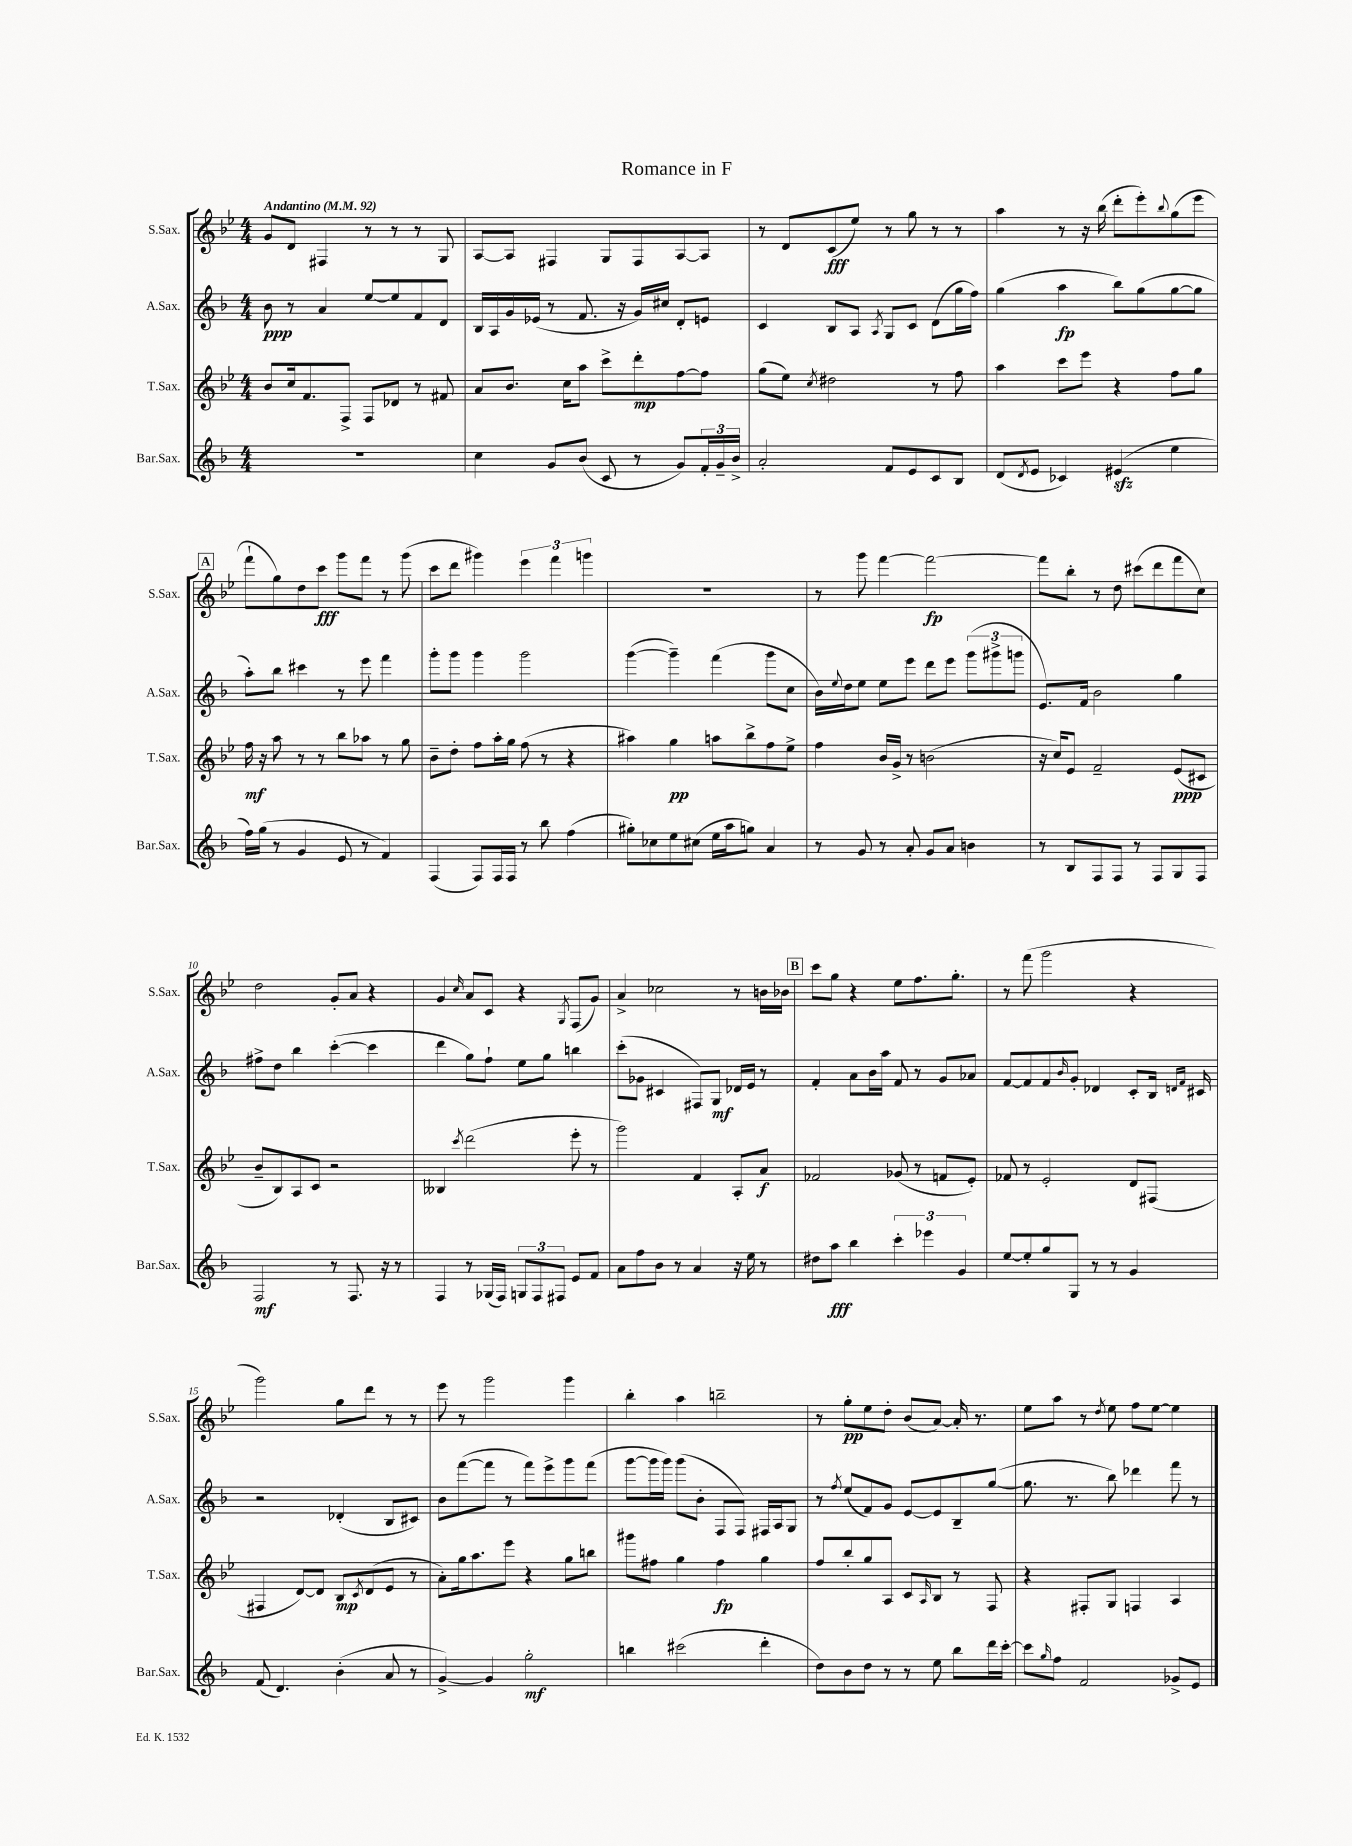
\header { title = "Romance in F" }
<<
\new StaffGroup <<
\new Staff = "s0" \with { instrumentName = "S.Sax." shortInstrumentName = "S.Sax." } {
    \clef treble \key bes \major \numericTimeSignature \time 4/4 \tempo "Andantino" 4 = 92
    g'8 d'8 fis4 r8 r8 r8 g8 |
    a8~ a8 fis4 g8 fis8 a8~ a8 |
    r8 d'8 c'8\fff( ees''8) r8 g''8 r8 r8 |
    a''4 r8 r16 bes''16( d'''8-. ees'''8-.) \appoggiatura { bes''8 } g''8( ees'''8 |
    \mark \markup { \box "A" } f'''8-! g''8) d''8 c'''8\fff g'''8 f'''8 r8 g'''8( |
    c'''8 d'''8 gis'''4) \tuplet 3/2 { ees'''4 f'''4 g'''4 } |
    R1 |
    r8 g'''8 f'''4~ f'''2~\fp |
    f'''8 bes''8-. r8 d''8 cis'''8( d'''8 f'''8 c''8) |
    d''2 g'8-. a'8 r4 |
    g'4 \grace { c''16 } a'8 c'8 r4 \acciaccatura { g8 } f8( g'8) |
    a'4-> ces''2 r8 b'16 bes'16 |
    \mark \markup { \box "B" } c'''8 g''8 r4 ees''8 f''8. g''8.-. |
    r8 f'''8( g'''2 r4 |
    g'''2) g''8 d'''8 r8 r8 |
    ees'''8 r8 g'''2 g'''4 |
    bes''4-. a''4 b''2-- |
    r8 g''8-.\pp ees''8 d''8-. bes'8( a'8~) a'16-. r8. |
    ees''8 a''8 r8 \acciaccatura { d''8 } ees''8 f''8 ees''8~ ees''4 \bar "|." |
}
\new Staff = "s1" \with { instrumentName = "A.Sax." shortInstrumentName = "A.Sax." } {
    \clef treble \key f \major \numericTimeSignature \time 4/4
    bes'8\ppp r8 a'4 e''8~ e''8 f'8 d'8 |
    bes16 a16 g'16 ees'16( r8 f'8. r16 g'16) cis''16 d'8-. e'8 |
    c'4 bes8 a8 \acciaccatura { a8 } g8 c'8 d'8( g''16 f''16) |
    g''4( a''4\fp bes''8) g''8( g''8~ g''8 |
    \mark \markup { \box "A" } a''8-.) bes''8 cis'''4 r8 e'''8 f'''4 |
    g'''8-. g'''8 g'''4 g'''2 |
    g'''4~( g'''4--) f'''4( g'''8 c''8 |
    bes'16) \appoggiatura { e''8 } d''16 e''8 e''8 e'''8 d'''8 e'''8 \tuplet 3/2 { g'''8( gis'''8-> g'''8 } |
    e'8.) f'16 bes'2 g''4 |
    fis''8-> d''8 bes''4 c'''4~-.( c'''4 |
    d'''4 g''8) f''8-! e''8 g''8 b''4 |
    c'''8-.( ges'8 cis'4 fis8) g8\mf des'16 e'16 r8 |
    \mark \markup { \box "B" } f'4-. a'8 bes'16 a''16 f'8 r8 g'8 aes'8 |
    f'8~ f'8 f'8 \grace { bes'16 } g'8-. des'4 c'8-. bes16 \grace { d'16 f'16 } cis'16 |
    r2 des'4-.( bes8 cis'8) |
    bes'8 f'''8~( f'''8 r8 f'''8) e'''8-> g'''8 f'''8( |
    g'''8~ g'''16 g'''16) g'''8( bes'8-. f8 f8) fis16 a16 g8 |
    r8 \acciaccatura { f''8 } e''8( f'8) g'8 e'8~ e'8 bes8-- g''8~( |
    g''8. r8. bes''8) des'''4 f'''8 r8 \bar "|." |
}
\new Staff = "s2" \with { instrumentName = "T.Sax." shortInstrumentName = "T.Sax." } {
    \clef treble \key bes \major \numericTimeSignature \time 4/4
    bes'8 c''16 f'8. f8-> f8 des'8 r8 fis'8 |
    a'8 bes'8. c''16 a''8 c'''8-> d'''8-.\mp f''8~ f''8 |
    g''8( ees''8) \acciaccatura { c''8 } dis''2 r8 f''8 |
    a''4 c'''8 ees'''8 r4 f''8 g''8 |
    \mark \markup { \box "A" } f''16\mf r16 a''8 r8 r8 bes''8 aes''8 r8 g''8 |
    bes'8-- d''8-. f''8 a''16-. g''16 f''8( r8 r4 |
    ais''4) g''4\pp a''8 bes''8-> f''8 ees''8-> |
    f''4 bes'16 g'16-> r8 b'2( |
    r16 c''16) ees'8 f'2-- ees'8\ppp( cis'8 |
    bes'8-- bes8) a8 c'8 r2 |
    beses4 \acciaccatura { c'''8 } d'''2( ees'''8-. r8 |
    g'''2) f'4 a8-. a'8\f |
    \mark \markup { \box "B" } fes'2 ges'8( r8 f'8 ees'8-.) |
    fes'8 r8 ees'2-. d'8 fis8( |
    fis4 d'8~) d'8 bes8\mp \acciaccatura { c'8 } d'8( ees'8 r8 |
    a'8-.) g''16 a''8. ees'''8 r4 g''8 b''8 |
    gis'''8 fis''8 g''4 fis''4\fp g''4 |
    f''8 bes''8-. g''8 a8 c'8 \grace { a16 } bes8 r8 f8 |
    r4 fis8-. g8 f4 a4 \bar "|." |
}
\new Staff = "s3" \with { instrumentName = "Bar.Sax." shortInstrumentName = "Bar.Sax." } {
    \clef treble \key f \major \numericTimeSignature \time 4/4
    R1 |
    c''4 g'8 bes'8( c'8 r8 g'8) \tuplet 3/2 { f'16-. g'16-- bes'16-> } |
    a'2-. f'8 e'8 c'8 bes8 |
    d'8( \acciaccatura { d'8 } e'8 ces'4) eis'4\sfz( e''4 |
    \mark \markup { \box "A" } f''16) g''16( r8 g'4 e'8 r8 f'4) |
    f4( f8) f16 f16 r8 bes''8 f''4( |
    gis''8-.) ces''8 e''8 cis''8( e''16 a''16 g''8) a'4 |
    r8 g'8 r8 a'8-. g'8 a'8 b'4 |
    r8 bes8 f8 f8 r8 f8 g8 f8 |
    f2\mf r8 f8. r16 r8 |
    f4 r8 ges16( f16) \tuplet 3/2 { g8 f8 fis8 } e'8 f'8 |
    a'8 f''8 bes'8 r8 a'4 r16 e''16 r8 |
    \mark \markup { \box "B" } dis''8 a''8\fff bes''4 \tuplet 3/2 { c'''4-. ees'''4 g'4 } |
    e''8~ e''8-. g''8 g8 r8 r8 g'4 |
    f'8( d'4.) bes'4-.( a'8 r8 |
    g'4~->) g'4 g''2-.\mf |
    b''4 cis'''2( d'''4-. |
    d''8) bes'8 d''8 r8 r8 e''8 bes''8 d'''16 c'''16~-. |
    c'''8 \grace { g''16 } f''8 f'2 ges'8-> e'8 \bar "|." |
}
>>
>>
